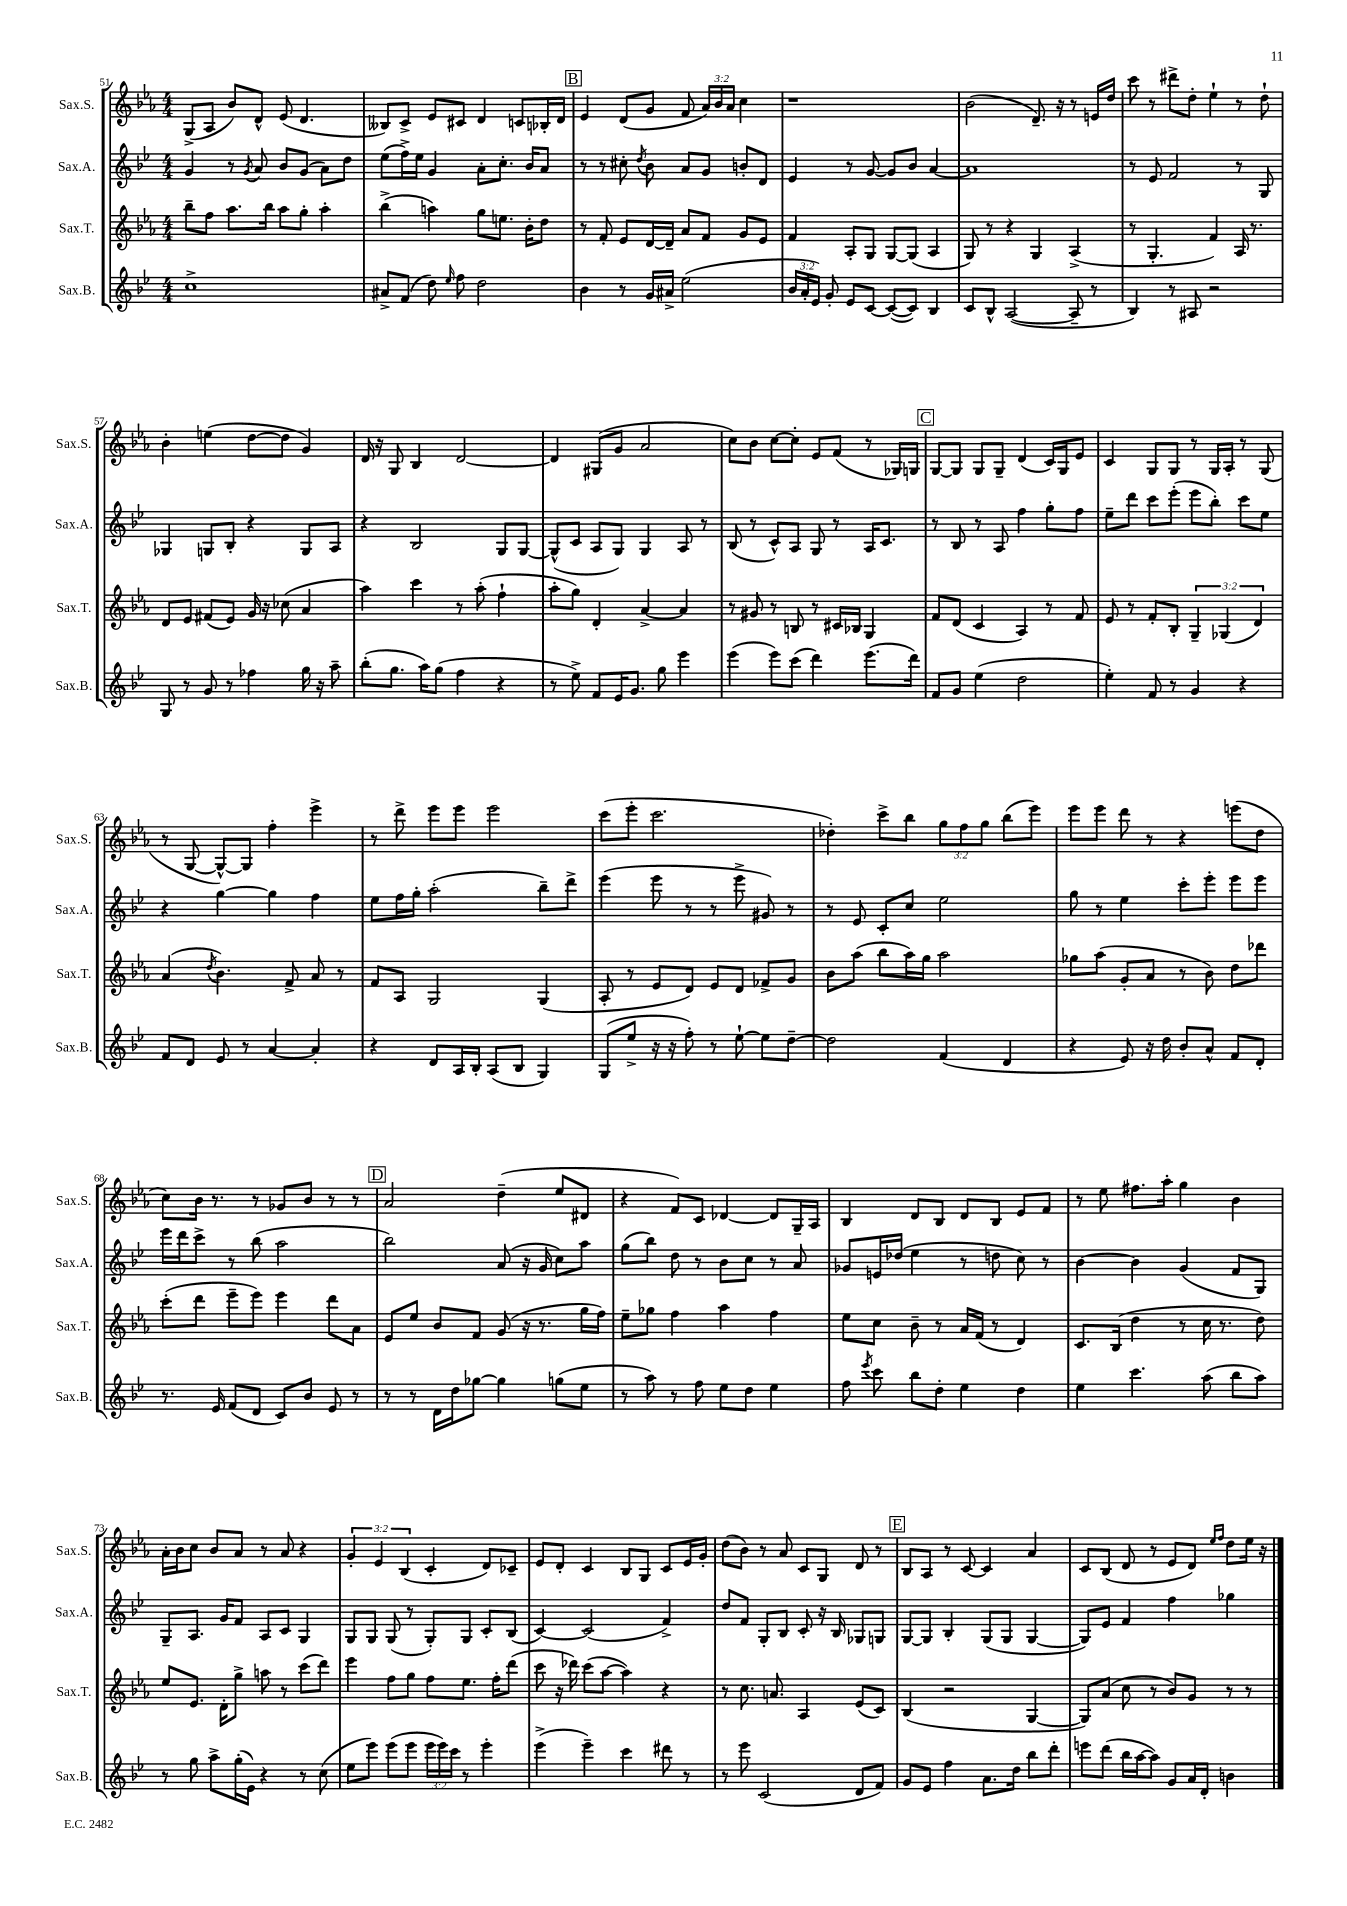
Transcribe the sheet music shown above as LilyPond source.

<<
\new StaffGroup <<
\new Staff = "s0" \with { instrumentName = "Sax.S." shortInstrumentName = "Sax.S." } {
    \clef treble \key ees \major \numericTimeSignature \time 4/4 \override Staff.TupletNumber.text = #tuplet-number::calc-fraction-text
    \autoBeamOff g8[->( aes8] bes'8[) d'8]-^ ees'8( d'4. |
    beses8[) c'8]-> ees'8[ cis'8] d'4 c'8[ bes16-. d'16] |
    \mark \markup { \box "B" } ees'4 d'8[( g'8] f'8 \tuplet 3/2 { aes'16[) bes'16 aes'16] } c''4 |
    r1 |
    bes'2( d'8.--) r16 r8 e'16[ d''16] |
    c'''8 r8 dis'''8[-> d''8]-. ees''4-! r8 d''8-! |
    bes'4-. e''4( d''8[~ d''8] g'4) |
    d'16 r16 g8 bes4 d'2~ |
    d'4 gis8[( g'8] aes'2 |
    c''8[) bes'8] c''8[~ c''8]-. ees'8[ f'8]( r8 ges16[) g16] |
    \mark \markup { \box "C" } g8[~ g8] g8[ g8]-- d'4( c'16[) g16 ees'8] |
    c'4 g8[ g8] r8 g16[ aes16]-. r8 g8( |
    r8 g8~ g8[~-^) g8] f''4-. ees'''4-> |
    r8 d'''8-> ees'''8[ ees'''8] ees'''2 |
    c'''8[( ees'''8]-. c'''2. |
    des''4-.) c'''8[-> bes''8] \tuplet 3/2 { g''8[ f''8 g''8] } bes''8[( ees'''8]) |
    ees'''8[ ees'''8] d'''8 r8 r4 e'''8[( d''8] |
    c''8[) bes'16] r8. r8 ges'8[ bes'8] r8 r8 |
    \mark \markup { \box "D" } aes'2 d''4--( ees''8[ dis'8] |
    r4 f'8[) c'8] des'4~ des'8[ g16-- aes16] |
    bes4 d'8[ bes8] d'8[ bes8] ees'8[ f'8] |
    r8 ees''8 fis''8.[ aes''16]-. g''4 bes'4 |
    aes'16[-. bes'16 c''8] bes'8[ aes'8] r8 aes'8 r4 |
    \tuplet 3/2 { g'4-. ees'4 bes4( } c'4-. d'8[) ces'8]-- |
    ees'8[ d'8]-. c'4 bes8[ g8] c'8[ ees'16 g'16]-. |
    d''8[( bes'8]) r8 aes'8 c'8[ g8] d'8 r8 |
    \mark \markup { \box "E" } bes8[ aes8] r8 c'8~ c'4 aes'4 |
    c'8[ bes8]( d'8 r8 ees'8[ d'8]) \grace { ees''16[ f''16] } d''8[ ees''16] r16 \bar "|." |
}
\new Staff = "s1" \with { instrumentName = "Sax.A." shortInstrumentName = "Sax.A." } {
    \clef treble \key bes \major \numericTimeSignature \time 4/4
    \autoBeamOff g'4 r8 \acciaccatura { g'8 } a'8 bes'8[ g'8]( a'8[) d''8] |
    ees''8[( f''16->) ees''16] g'4 a'8[-. c''8.]-. bes'16[ a'8] |
    \mark \markup { \box "B" } r8 r8 cis''8-. \acciaccatura { d''8 } bes'8 a'8[ g'8] b'8[-. d'8] |
    ees'4 r8 g'8~ g'8[ bes'8] a'4~ |
    a'1 |
    r8 ees'8 f'2 r8 g8 |
    ges4 g8[ bes8]-. r4 g8[ a8] |
    r4 bes2 g8[ g8]~ |
    g8[-^( c'8] a8[ g8]) g4 a8 r8 |
    bes8( r8 c'8[-^) a8] g8 r8 a16[ c'8.] |
    \mark \markup { \box "C" } r8 bes8 r8 a8 f''4 g''8[-. f''8] |
    ees''8[-- d'''8] c'''8[ ees'''8]-.( ees'''8[ bes''8]-.) c'''8[ ees''8] |
    r4 g''4~ g''4 f''4 |
    ees''8[ f''16 g''16]-. a''2-.( bes''8[--) d'''8]-> |
    ees'''4( ees'''8 r8 r8 ees'''8-> gis'8) r8 |
    r8 ees'8 c'8[-. c''8] ees''2 |
    g''8 r8 ees''4 c'''8[-. ees'''8]-. ees'''8[ ees'''8] |
    ees'''16[ d'''16 c'''8]-> r8 bes''8( a''2 |
    \mark \markup { \box "D" } bes''2) a'8( r16 g'16 c''8[) a''8] |
    g''8[( bes''8]) d''8 r8 bes'8[ c''8] r8 a'8 |
    ges'8[ e'16 des''16]( ees''4 r8 d''8 c''8) r8 |
    bes'4~ bes'4 g'4( f'8[ g8]) |
    g8[-- a8.] g'16[ f'8] a8[ c'8] g4 |
    g8[ g8] g8( r8 g8[-.) g8] c'8[-. bes8]( |
    c'4~) c'2( f'4->) |
    d''8[ f'8] g8[-. bes8] c'8-. r16 bes16 ges8[ g8] |
    \mark \markup { \box "E" } g8[~ g8] bes4-. g8[( g8] g4~ |
    g8[) ees'8] f'4 f''4 ges''4 \bar "|." |
}
\new Staff = "s2" \with { instrumentName = "Sax.T." shortInstrumentName = "Sax.T." } {
    \clef treble \key ees \major \numericTimeSignature \time 4/4 \override Staff.TupletNumber.text = #tuplet-number::calc-fraction-text
    \autoBeamOff bes''8[-- f''8] aes''8.[ bes''16] aes''8[ g''8]-. aes''4-. |
    bes''4->( a''4) g''8[ e''8.] bes'16[-. d''8] |
    \mark \markup { \box "B" } r8 f'8-. ees'8[ d'16~ d'16]-- aes'8[ f'8] g'8[ ees'8] |
    f'4 aes8[-. g8] g8[~ g8]( aes4 |
    g8) r8 r4 g4 aes4->( |
    r8 g4.-. f'4) aes16 r8. |
    d'8[ ees'8] fis'8[( ees'8]) g'16 r16 ces''8( aes'4 |
    aes''4) c'''4 r8 aes''8-.( f''4-! |
    aes''8[-. g''8]) d'4-. aes'4~-> aes'4 |
    r8 gis'8 r8 b8 r8 cis'16[ bes16] g4 |
    \mark \markup { \box "C" } f'8[ d'8]( c'4 aes4) r8 f'8 |
    ees'8 r8 f'8[-. bes8]-. \tuplet 3/2 { g4-- ges4( d'4) } |
    aes'4( \acciaccatura { d''8 } bes'4.) f'8-> aes'8 r8 |
    f'8[ aes8] g2 g4( |
    aes8-. r8 ees'8[ d'8]) ees'8[ d'8] fes'8[-> g'8] |
    bes'8[ aes''8]( bes''8[ aes''16) g''16] aes''2 |
    ges''8[ aes''8]( g'8[-. aes'8] r8 bes'8) d''8[ des'''8] |
    c'''8[-.( d'''8] ees'''8[-- ees'''8]) ees'''4 d'''8[ aes'8] |
    \mark \markup { \box "D" } ees'8[ ees''8] bes'8[ f'8] g'8( r16 r8. g''16[ f''16]) |
    ees''8[-- ges''8] f''4 aes''4 f''4 |
    ees''8[ c''8] bes'8-- r8 aes'16[ f'16]( r8 d'4) |
    c'8.[ bes16]( d''4 r8 c''16 r8. d''8) |
    ees''8[ ees'8.] d'16[-. g''8]-> a''8 r8 c'''8[( d'''8]) |
    ees'''4 f''8[ g''8] f''8[ ees''8.] f''16[-. d'''8]( |
    c'''8 r16 des'''16) c'''8[( aes''8]~ aes''4) r4 |
    r8 c''8. a'8. aes4 ees'8[( c'8]) |
    \mark \markup { \box "E" } bes4( r2 g4~ |
    g8[) aes'8]( c''8 r8 bes'8[) g'8] r8 r8 \bar "|." |
}
\new Staff = "s3" \with { instrumentName = "Sax.B." shortInstrumentName = "Sax.B." } {
    \clef treble \key bes \major \numericTimeSignature \time 4/4 \override Staff.TupletNumber.text = #tuplet-number::calc-fraction-text
    \autoBeamOff c''1-> |
    ais'8[-> f'8]( d''8) \grace { ees''16 } f''8 d''2 |
    \mark \markup { \box "B" } bes'4 r8 g'16[ ais'16]-> ees''2( |
    \tuplet 3/2 { bes'16[ a'16-. ees'16]) } g'8-. ees'8[ c'8]~ c'8[~( c'8]) bes4 |
    c'8[ bes8]-^ a2~( a8-- r8 |
    bes4) r8 ais8 r2 |
    g8 r8 g'8 r8 fes''4 g''16 r16 a''8-- |
    bes''8[-.( g''8.] a''16[) g''8]( f''4 r4 |
    r8 ees''8->) f'8[ ees'16 g'8.] g''8 ees'''4 |
    ees'''4( ees'''8[) c'''8]( d'''4) ees'''8.[( d'''16]) |
    \mark \markup { \box "C" } f'8[ g'8] ees''4( d''2 |
    ees''4-.) f'8 r8 g'4 r4 |
    f'8[ d'8] ees'8 r8 a'4~ a'4-. |
    r4 d'8[ a16 bes16]-. a8[( bes8] g4) |
    g8[( ees''8]-> r16 r16 f''8-.) r8 ees''8~-! ees''8[ d''8]~-- |
    d''2 f'4( d'4 |
    r4 ees'8) r16 d''16 bes'8[-. a'8]-^ f'8[ d'8]-. |
    r8. ees'16 f'8[( d'8] c'8[) bes'8] ees'8 r8 |
    \mark \markup { \box "D" } r8 r8 d'16[ d''16 ges''8]~ ges''4 g''8[( ees''8] |
    r8 a''8) r8 f''8 ees''8[ d''8] ees''4 |
    f''8 \acciaccatura { ees'''8 } c'''8 bes''8[ d''8]-. ees''4 d''4 |
    ees''4 c'''4. a''8( bes''8[ a''8]) |
    r8 g''8 a''8[-> g''16-.( ees'16]) r4 r8 c''8( |
    ees''8[ ees'''8]) ees'''8[( ees'''8] \tuplet 3/2 { ees'''16[ ees'''16) c'''16] } r8 ees'''4-. |
    ees'''4->( ees'''4--) c'''4 dis'''8 r8 |
    r8 ees'''8 c'2( d'8[ f'8]) |
    \mark \markup { \box "E" } g'8[ ees'8] f''4 a'8.[ d''16] bes''8[ d'''8]-. |
    e'''8[ d'''8]( bes''16[ a''16~ a''8]) g'8[ a'16 d'16]-. b'4 \bar "|." |
}
>>
>>
\layout { \context { \Score currentBarNumber = #51 } }
